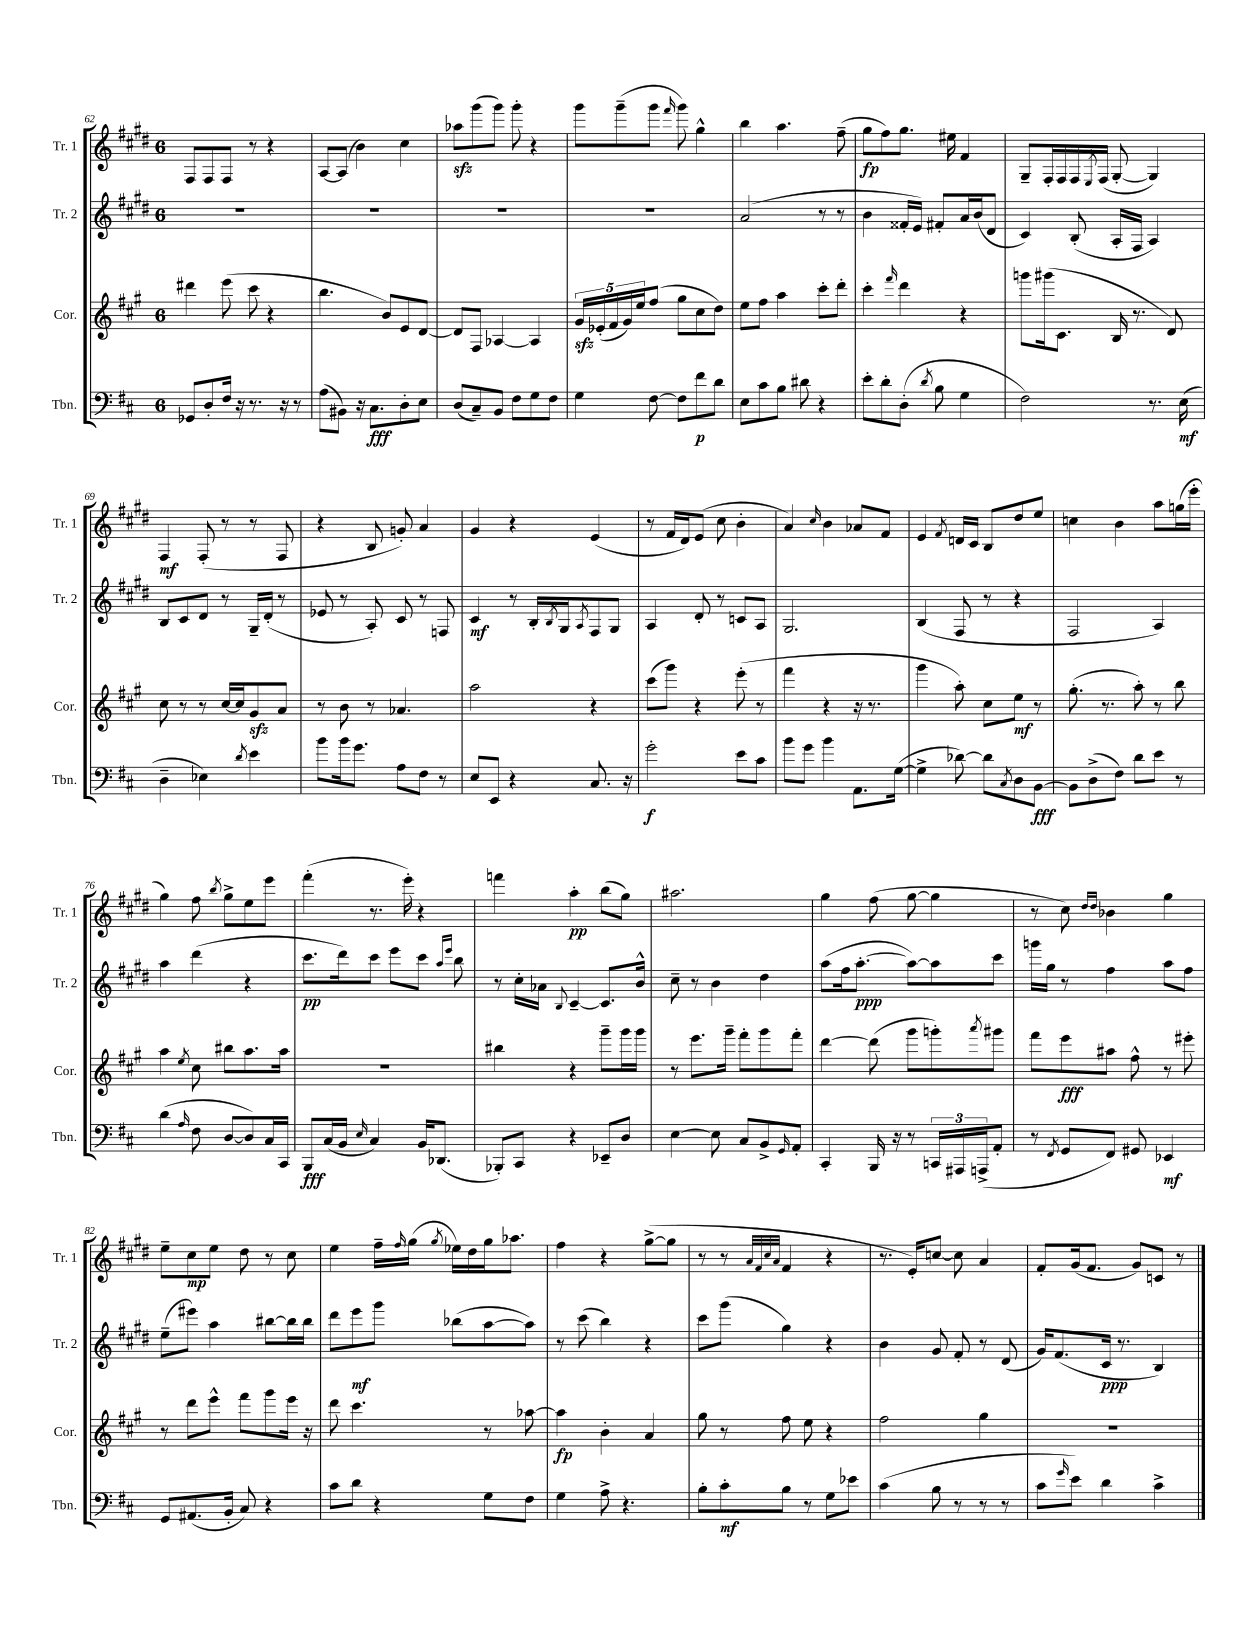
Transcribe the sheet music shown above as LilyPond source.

<<
\new StaffGroup <<
\new Staff = "s0" \with { instrumentName = "Tr. 1" shortInstrumentName = "Tr. 1" } {
    \clef treble \key e \major \once \override Staff.TimeSignature.style = #'single-digit \time 6/8
    fis8 fis8 fis8 r8 r4 |
    a8~ a8( b'4) cis''4 |
    aes''8\sfz gis'''8( gis'''8) gis'''8-. r4 |
    gis'''8 gis'''8--( gis'''8 \grace { fis'''16 } gis'''8) gis''4-^ |
    b''4 a''4. fis''8--( |
    gis''8\fp fis''8) gis''8. eis''16 fis'4 |
    gis8-- fis16-. fis16 fis16 \acciaccatura { e8 } fis16( gis8~-. gis4) |
    fis4\mf fis8-.( r8 r8 fis8 |
    r4 b8 g'8-.) a'4 |
    gis'4 r4 e'4( |
    r8 fis'16 dis'16) e'8( cis''8 b'4-. |
    a'4) \grace { cis''16 } b'4 aes'8 fis'8 |
    e'4 \acciaccatura { fis'8 } d'16 cis'16 b8 dis''8 e''8 |
    c''4 b'4 a''8 g''16( e'''16-. |
    gis''4) fis''8 \acciaccatura { b''8 } gis''8-> e''8 e'''8 |
    fis'''4-.( r8. e'''16-.) r4 |
    f'''4 a''4-.\pp b''8( gis''8) |
    ais''2. |
    gis''4 fis''8( gis''8~ gis''4 |
    r8 cis''8) \grace { dis''16 dis''16 } bes'4 gis''4 |
    e''8-- cis''8\mp e''8 dis''8 r8 cis''8 |
    e''4 fis''16-- \grace { fis''16 } gis''16( \acciaccatura { gis''8 } ees''16) dis''16 gis''16 aes''8. |
    fis''4 r4 gis''8~->( gis''8 |
    r8 r8 \grace { a'32 fis'32 cis''32 a'32 } fis'4 r4 |
    r8. e'16-.) c''8~ c''8 a'4 |
    fis'8-. gis'16( fis'8. gis'8) c'8 r8 \bar "|." |
}
\new Staff = "s1" \with { instrumentName = "Tr. 2" shortInstrumentName = "Tr. 2" } {
    \clef treble \key e \major \once \override Staff.TimeSignature.style = #'single-digit \time 6/8
    R2. |
    R2. |
    R2. |
    R2. |
    a'2( r8 r8 |
    b'4 fisis'16-. e'16) fis'8-. a'16 b'16( dis'8 |
    cis'4) b8-.( a16-. fis16 a4) |
    b8 cis'8 dis'8 r8 gis16-- dis'16-.( r8 |
    ees'8 r8 a8-.) cis'8 r8 f8 |
    cis'4\mf r8 b16-. \acciaccatura { b8 } gis16 \acciaccatura { a8 } fis8 gis8 |
    a4 dis'8-. r8 c'8 a8 |
    gis2. |
    b4( fis8 r8 r4 |
    fis2 a4) |
    a''4 dis'''4( r4 |
    cis'''8.\pp dis'''16) cis'''8 e'''8 cis'''8 \grace { a''16 e'''16 } b''8 |
    r8 cis''16-. aes'16 \appoggiatura { b8 } cis'4~-- cis'8. b'16-^ |
    cis''8-- r8 b'4 dis''4 |
    a''8( fis''16 a''8.~-.\ppp a''8~) a''8 cis'''8 |
    g'''16 gis''16 r8 fis''4 a''8 fis''8 |
    e''8--( eis'''8) a''4 bis''8~ bis''16 bis''16 |
    dis'''8 e'''8\mf gis'''8 bes''8( a''8~ a''8) |
    r8 cis'''8( b''4) r4 |
    cis'''8 gis'''8( gis''4) r4 |
    b'4 gis'8 fis'8-. r8 dis'8( |
    gis'16) fis'8.( cis'16\ppp r8. b4) \bar "|." |
}
\new Staff = "s2" \with { instrumentName = "Cor." shortInstrumentName = "Cor." } {
    \clef treble \key a \major \once \override Staff.TimeSignature.style = #'single-digit \time 6/8
    dis'''4 e'''8( cis'''8 r4 |
    b''4. b'8) e'8 d'8~ |
    d'8 fis8 aes4~ aes4 |
    \tuplet 5/4 { gis'16\sfz ees'16-.( fis'16 gis'16) e''16 } fis''8( gis''8 cis''8 d''8) |
    e''8 fis''8 a''4 cis'''8-. d'''8-. |
    cis'''4-. \grace { fis'''16 } d'''4 r4 |
    g'''8 gis'''16( cis'8. b16 r8. d'8) |
    cis''8 r8 r8 cis''16~ cis''16 gis'8\sfz a'8 |
    r8 b'8 r8 aes'4. |
    a''2 r4 |
    cis'''8( gis'''8) r4 e'''8-.( r8 |
    fis'''4 r4 r16 r8. |
    gis'''4 a''8-.) cis''8 e''8\mf r8 |
    gis''8.-.( r8. a''8-.) r8 b''8 |
    a''4 \acciaccatura { e''8 } cis''8 bis''8 a''8. a''16 |
    R2. |
    bis''4 r4 gis'''8-- gis'''16 gis'''16 |
    r8 e'''8. gis'''16-- fis'''8-. gis'''8 fis'''8-. |
    d'''4~ d'''8( gis'''8 g'''8-.) \acciaccatura { a'''8 } gis'''8 |
    fis'''8 e'''8\fff ais''8 fis''8-^ r8 eis'''8-. |
    r8 d'''8 e'''8-^ fis'''8 gis'''8 e'''16 r16 |
    d'''8 cis'''4. r8 aes''8~ |
    aes''4\fp b'4-. a'4 |
    gis''8 r8 fis''8 e''8 r4 |
    fis''2 gis''4 |
    R2. \bar "|." |
}
\new Staff = "s3" \with { instrumentName = "Tbn." shortInstrumentName = "Tbn." } {
    \clef bass \key d \major \once \override Staff.TimeSignature.style = #'single-digit \time 6/8
    ges,8 d8-. fis16 r16 r8. r16 r8 |
    a8( bis,8) r16 cis8.\fff d8-. e8 |
    d8( cis8--) b,8 fis8 g8 fis8 |
    g4 fis8~ fis8 fis'8\p d'8 |
    e8 cis'8 b8 dis'8 r4 |
    e'8-. d'8-. d8-.( \acciaccatura { d'8 } b8 g4 |
    fis2) r8. e16\mf( |
    d4-- ees4) \acciaccatura { d'8 } e'4 |
    b'8 b'16 g'8. a8 fis8 r8 |
    e8 e,8 r4 cis8. r16 |
    g'2-.\f e'8 cis'8 |
    b'8 g'8 b'4 a,8. g16~( |
    g4-> des'8~) des'8 \acciaccatura { cis8 } d8 b,8~\fff |
    b,8 d8->( fis8) d'8 e'8 r8 |
    d'4( \grace { a16 } fis8 d8~ d8) cis16 cis,16 |
    b,,8\fff cis16( b,16 \grace { e16 } cis4) b,16 des,8.( |
    bes,,8-.) cis,8 r4 ees,8-- d8 |
    e4~ e8 cis8 b,8-> \grace { g,16 } a,8-. |
    cis,4-. b,,16 r16 r8 \tuplet 3/2 { c,16 ais,,16 a,,16->( } a,8-. |
    r8 \acciaccatura { fis,8 } g,8 fis,8) gis,8 ees,4\mf |
    g,8 ais,8.( b,16-. cis8) r4 |
    cis'8 d'8 r4 g8 fis8 |
    g4 a8-> r4. |
    b8-. cis'8-.\mf b8 r8 g8 ees'8 |
    cis'4( b8 r8 r8 r8 |
    cis'8 \grace { g'16 } e'8) d'4 cis'4-> \bar "|." |
}
>>
>>
\layout { \context { \Score currentBarNumber = #62 } }
